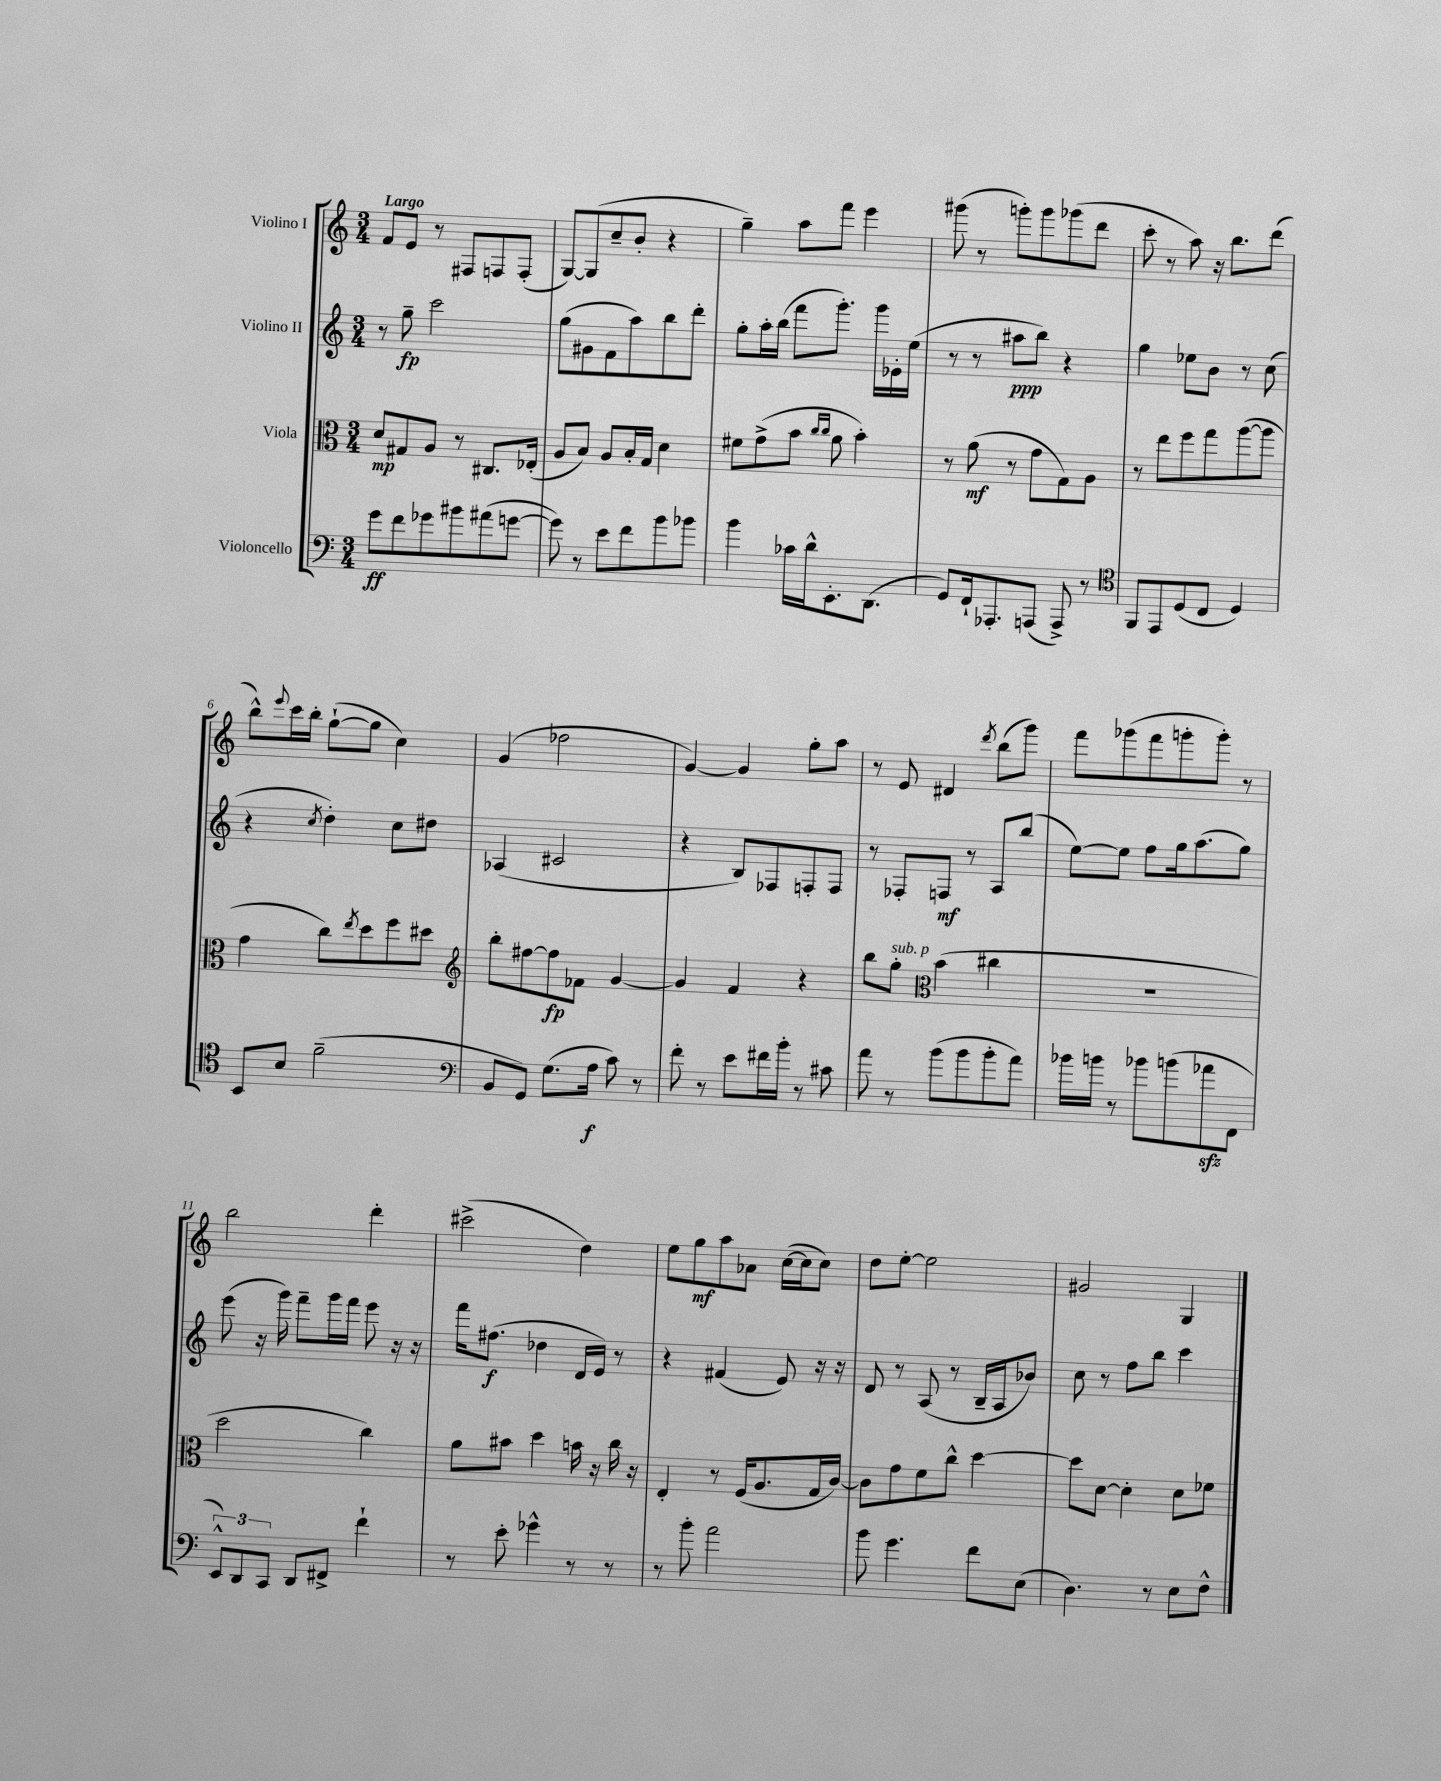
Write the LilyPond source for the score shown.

<<
\new StaffGroup <<
\new Staff = "s0" \with { instrumentName = "Violino I" } {
    \clef treble \key c \major \numericTimeSignature \time 3/4 \tempo "Largo"
    f'8 e'8 r8 fis8 f8 f8-.( |
    g8~) g8( c''8-- b'8-. r4 |
    g''4--) a''8 f'''8 e'''4 |
    gis'''8( r8 g'''8-.) g'''8 ges'''8( d'''8 |
    c'''8-. r8 a''8) r16 b''8. d'''8( |
    b''8-^) \appoggiatura { e'''8 } c'''16 b''16-. g''8~-!( g''8 c''4) |
    g'4( fes''2 |
    g'4~) g'4 g''8-. a''8 |
    r8 e'8 dis'4 \acciaccatura { d'''8 } b''8( g'''8) |
    f'''8 ges'''8( f'''8 g'''8-. g'''8-.) r8 |
    b''2 d'''4-. |
    cis'''2->( d''4) |
    e''8 g''8\mf a''8 aes'8 c''16~( c''16 c''8) |
    d''8 e''8~-. e''2 |
    gis'2 g4 \bar "|." |
}
\new Staff = "s1" \with { instrumentName = "Violino II" } {
    \clef treble \key c \major \numericTimeSignature \time 3/4
    r8 g''8--\fp c'''2 |
    g''8( gis'8 f'8 a''8) b''8 d'''8-. |
    g''8-. a''16-. b''16( f'''8 g'''8.-.) g'''16 ees'16-. e''16( |
    r8 r8 ais''8\ppp b''8) r4 |
    g''4 ees''8 b'8 r8 c''8( |
    r4 \acciaccatura { c''8 } d''4-.) c''8 dis''8 |
    aes4( cis'2 |
    r4 b8) fes8 f8-. f8 |
    r8 fes8-. f8\mf r8 a8 b''8( |
    e''8~) e''8 f''8 g''16 a''8.( g''8) |
    e'''8( r16 g'''16) f'''8-- g'''16 f'''16 e'''8 r16 r16 |
    f'''16 fis''8.\f( des''4 d'16 e'16) r8 |
    r4 fis'4( e'8) r16 r16 |
    d'8 r8 a8( r8 b16-- a16 bes'8) |
    c''8 r8 f''8 b''8 c'''4 \bar "|." |
}
\new Staff = "s2" \with { instrumentName = "Viola" } {
    \clef alto \key c \major \numericTimeSignature \time 3/4
    d'8\mp gis8 a8 r8 cis8. ees16-.( |
    a8 b8) a8 b16-. g16 d'4 |
    fis'8 g'8->( b'8 \grace { c''16 c''16 } a'8 b'4-.) |
    r8 a'8\mf( r8 g'8 g8) a8 |
    r8 e''8 f''8 g''8 a''8~( a''8 |
    g'4 c''8) \acciaccatura { e''8 } d''8 f''8 dis''8 |
    \clef treble b''8-. fis''8~ fis''8\fp fes'8 g'4~ |
    g'4 f'4 r4 |
    b''8 g''8-.^\markup { \italic "sub. p" } \clef alto b'4( cis''4 |
    R2. |
    d''2 c''4) |
    a'8 bis'8 d''4 b'16 r16 c''16 r16 |
    e4-. r8 f16( a8. g16 c'16~) |
    c'8 g'8 f'8 c''8-^ d''4~ |
    d''8 d'8~ d'4-. d'8 fes'8 \bar "|." |
}
\new Staff = "s3" \with { instrumentName = "Violoncello" } {
    \clef bass \key c \major \numericTimeSignature \time 3/4
    g'8\ff f'8 ges'8 bis'8 ais'8( g'8~ |
    g'8) r8 e'8 f'8 b'8 bes'8 |
    b'4 ces'16 d'16-^ e,8.-. d,8.( |
    g,8) f,16-! aes,,8.-. a,,8( a,,8->) r8 |
    \clef tenor f,8 e,8 d8( c8 d4) |
    b,8 b8 f'2--( |
    \clef bass b,8 g,8) g8.( a16\f c'8) r8 |
    f'8-. r8 e'8 fis'16 b'16-. r8 cis'8 |
    a'8 r8 b'8( b'8 b'8-. a'8) |
    bes'16 b'16 r8 bes'8 b'8( aes'8\sfz f,8 |
    \tuplet 3/2 { e,8-^) d,8 c,8 } d,8 fis,8-> f'4-! |
    r8 e'8-. ges'4-^ r8 r8 |
    r8 b'8-. a'2 |
    b'8 g'4. f'8 e8( |
    d4.) r8 e8 f8-^ \bar "|." |
}
>>
>>
